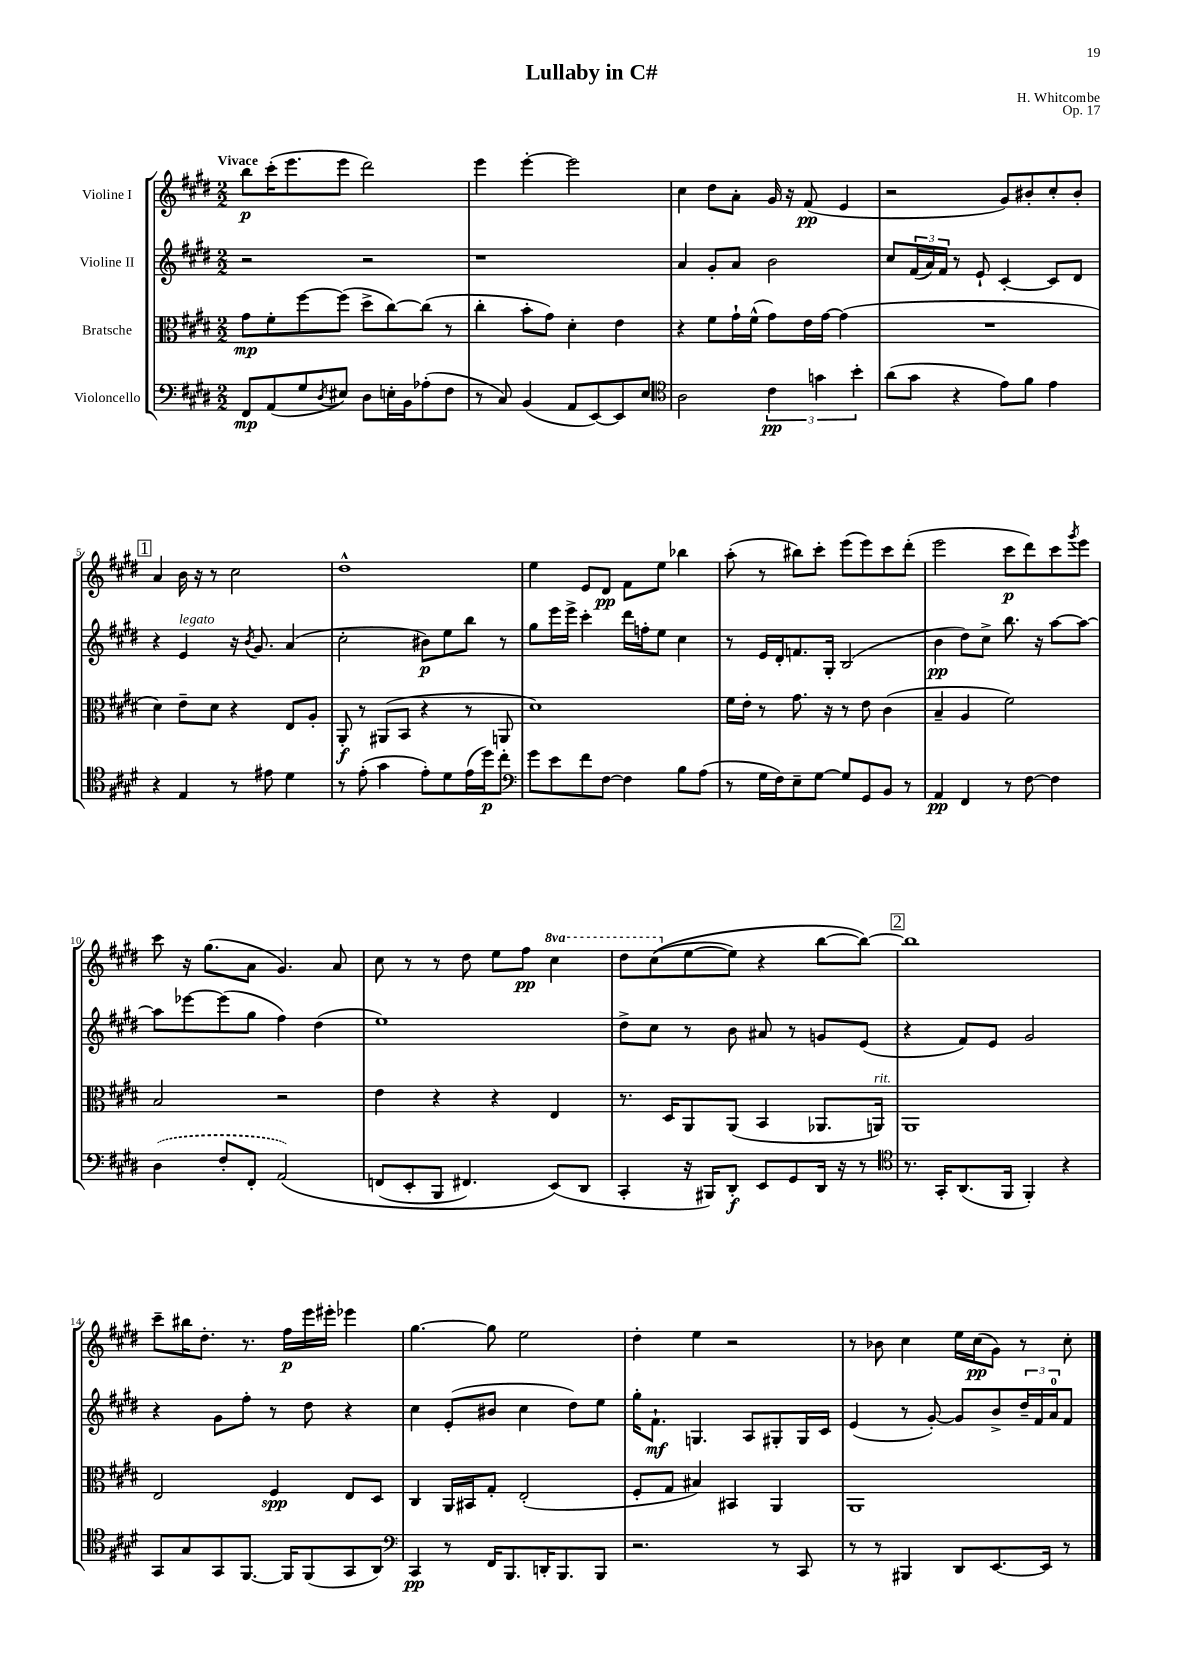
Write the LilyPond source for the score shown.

\header { title = "Lullaby in C#" composer = "H. Whitcombe" opus = "Op. 17" }
<<
\new StaffGroup <<
\new Staff = "s0" \with { instrumentName = "Violine I" } {
    \clef treble \key e \major \numericTimeSignature \time 2/2 \set Staff.ottavationMarkups = #ottavation-simple-ordinals \tempo "Vivace"
    b''8\p cis'''16-.( e'''8. e'''8 dis'''2) |
    e'''4 e'''4~-. e'''2 |
    cis''4 dis''8 a'8-. gis'16 r16 fis'8\pp( e'4 |
    r2 gis'8) bis'8-. cis''8-. bis'8-. |
    \mark \markup { \box "1" } a'4 b'16 r16 r8 cis''2 |
    dis''1-^ |
    e''4 e'8 dis'8\pp fis'8 e''8 bes''4 |
    a''8-.( r8 bis''8) cis'''8-. e'''8( e'''8) cis'''8 dis'''8-.( |
    e'''2 cis'''8\p dis'''8) cis'''8 \acciaccatura { gis'''8 } e'''8 |
    cis'''8 r16 gis''8.( a'8 gis'4.) a'8 |
    cis''8 r8 r8 dis''8 e''8 fis''8\pp \ottava #1 cis'''4 |
    dis'''8 cis'''8(\( \ottava #0 e''8~ e''8) r4 b''8~ b''8~\) |
    \mark \markup { \box "2" } b''1 |
    cis'''8-- bis''16 dis''8.-. r8. fis''16\p e'''16 eis'''16-. ees'''4 |
    gis''4.~ gis''8 e''2 |
    dis''4-. e''4 r2 |
    r8 bes'8 cis''4 e''16 cis''16\pp( gis'8) r8 cis''8-. \bar "|." |
}
\new Staff = "s1" \with { instrumentName = "Violine II" } {
    \clef treble \key e \major \numericTimeSignature \time 2/2
    r2 r2 |
    r1 |
    a'4 gis'8-. a'8 b'2 |
    cis''8 \tuplet 3/2 { fis'16( a'16) fis'16 } r8 e'8-! cis'4~-. cis'8 dis'8 |
    \mark \markup { \box "1" } r4 e'4^\markup { \italic "legato" } r16 \acciaccatura { b'8 } gis'8. a'4( |
    cis''2-. bis'8\p) e''8 b''8 r8 |
    gis''8 e'''16 e'''16-> cis'''4-. dis'''16 f''16-. e''8 cis''4 |
    r8 e'16 dis'16-. f'8. gis16-. b2( |
    b'4\pp dis''8) cis''8-> b''8. r16 a''8~ a''8~ |
    a''8 ees'''8~ ees'''8( gis''8 fis''4) dis''4( |
    e''1) |
    dis''8-> cis''8 r8 b'8 ais'8 r8 g'8 e'8( |
    \mark \markup { \box "2" } r4 fis'8) e'8 gis'2 |
    r4 gis'8 fis''8-. r8 dis''8 r4 |
    cis''4 e'8-.( bis'8 cis''4 dis''8) e''8 |
    gis''16-. fis'8.-!\mf g4. a8 gis8-. gis16 cis'16 |
    e'4( r8 gis'8~-.) gis'8 b'8-> \tuplet 3/2 { dis''16-- fis'16 a'16-0 } fis'8 \bar "|." |
}
\new Staff = "s2" \with { instrumentName = "Bratsche" } {
    \clef alto \key e \major \numericTimeSignature \time 2/2
    gis'8\mp fis'8-. fis''8~ fis''8( dis''8-> cis''8~) cis''8( r8 |
    cis''4-. b'8-. gis'8) dis'4-. e'4 |
    r4 fis'8 gis'16-! fis'16-^( gis'8) e'16 gis'16~ gis'4( |
    R1 |
    \mark \markup { \box "1" } dis'4) e'8-- dis'8 r4 e8 a8-. |
    a,8-.\f r8 ais,8( b,8 r4 r8 a,8 |
    dis'1) |
    fis'16 e'16-. r8 gis'8. r16 r8 e'8 cis'4( |
    b4-- a4 fis'2) |
    b2 r2 |
    e'4 r4 r4 e4 |
    r8. dis16 a,8 a,8( b,4 aes,8. a,16^\markup { \italic "rit." }) |
    \mark \markup { \box "2" } a,1 |
    e2 fis4\spp e8 dis8 |
    cis4 a,16 bis,16 gis8-. e2-.( |
    fis8-. gis8 bis4) bis,4 a,4 |
    a,1 \bar "|." |
}
\new Staff = "s3" \with { instrumentName = "Violoncello" } {
    \clef bass \key e \major \numericTimeSignature \time 2/2
    fis,8\mp a,8( gis8 \acciaccatura { dis8 } eis8) dis8 e16-. b,16 aes8-.( fis8 |
    r8 cis8) b,4( a,8 e,8~) e,8 e8 |
    \clef tenor a2 \tuplet 3/2 { cis'4\pp g'4 b'4-. } |
    a'8( gis'8 r4 e'8) fis'8 e'4 |
    \mark \markup { \box "1" } r4 e4 r8 eis'8 dis'4 |
    r8 e'8-.( gis'4 e'8-.) dis'8 e'16( dis''16\p) cis''8-. |
    \clef bass gis'8 e'8 fis'8 fis8~ fis4 b8 a8( |
    r8 gis16 fis16) e8-- gis8~ gis8 gis,8 b,8 r8 |
    a,4\pp fis,4 r8 fis8~ fis4 |
    \once \slurDashed dis4( fis8-. fis,8-. a,2)\( |
    f,8( e,8-. b,,8 fis,4.) e,8(\) dis,8 |
    cis,4-. r16 bis,,16) dis,8-.\f e,8 gis,8 dis,16 r16 r8 |
    \mark \markup { \box "2" } \clef tenor r8. gis,16-. a,8.( fis,16 fis,4-.) r4 |
    gis,8 gis8 gis,8 fis,8.~ fis,16 fis,8( gis,8 a,8) |
    \clef bass cis,4\pp r8 fis,16 b,,8. d,16-. b,,8. b,,8 |
    r2. r8 cis,8 |
    r8 r8 bis,,4 dis,8 e,8.~ e,16 r8 \bar "|." |
}
>>
>>
